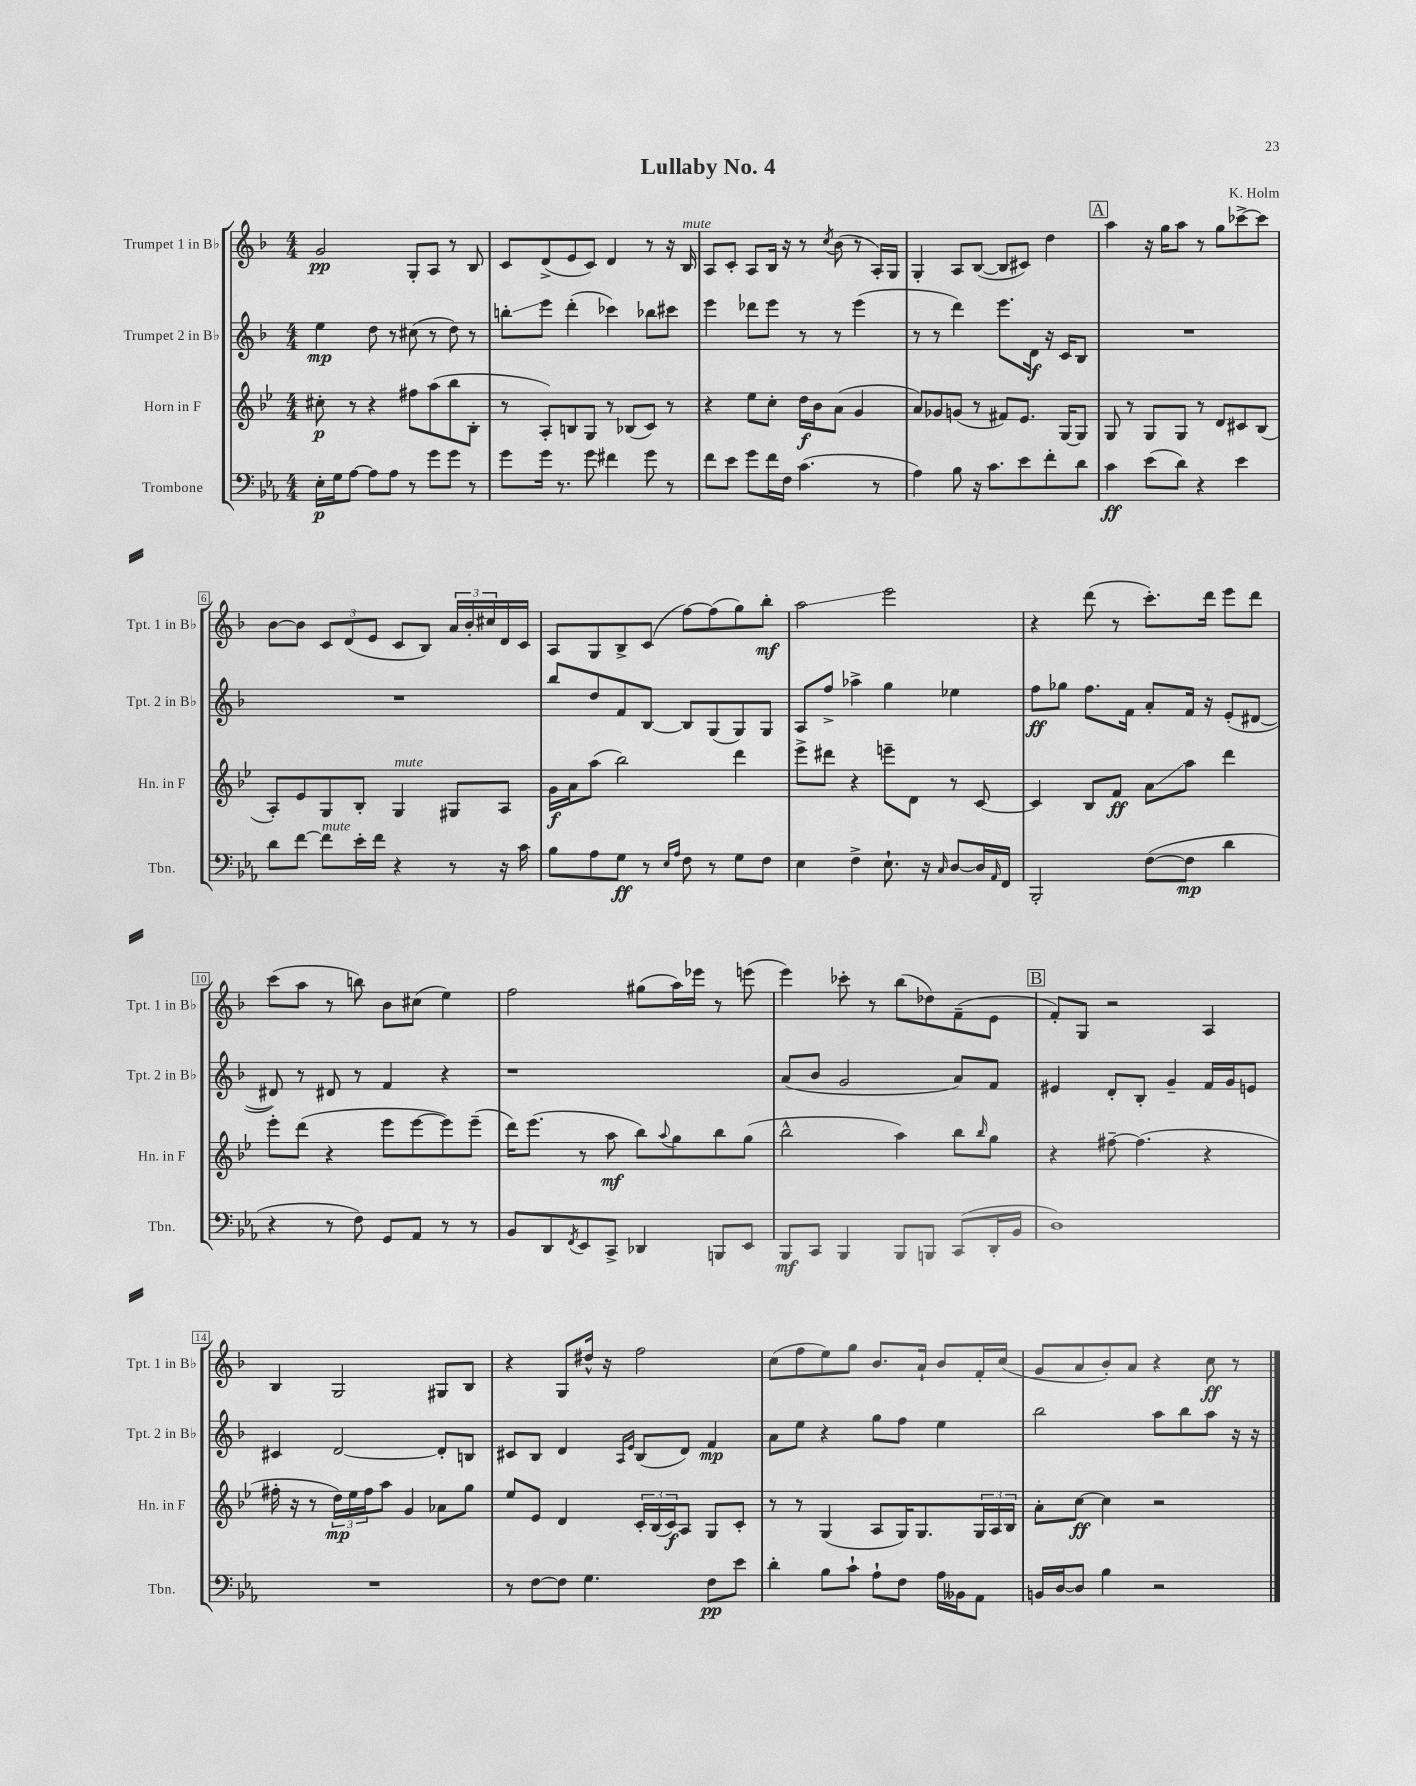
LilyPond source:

\header { title = "Lullaby No. 4" composer = "K. Holm" }
<<
\new StaffGroup <<
\new Staff = "s0" \with { instrumentName = "Trumpet 1 in Bb" shortInstrumentName = "Tpt. 1 in Bb" } {
    \clef treble \key f \major \numericTimeSignature \time 4/4
    g'2\pp g8-. a8 r8 bes8 |
    c'8 d'8->( e'8 c'8) d'4 r8 r16 bes16^\markup { \italic "mute" } |
    a8 c'8-. a8 bes16 r16 r8 \acciaccatura { c''8 } bes'8( r8 a16-.) g16 |
    g4-. a8 bes8~( bes8 cis'8) d''4 |
    \mark \markup { \box "A" } a''4 r16 g''16 a''8 r8 g''8 ces'''8~-> ces'''8 |
    bes'8~ bes'8 \tuplet 3/2 { c'8 d'8( e'8 } c'8 bes8) \tuplet 3/2 { a'16 bes'16-. cis''16 } d'16 c'16 |
    a8 g8 bes8-> c'8( f''8~) f''8( g''8) bes''8-.\mf |
    a''2\glissando e'''2 |
    r4 d'''8( r8 c'''8.-.) d'''16 e'''8 d'''8 |
    c'''8( a''8 r8 b''8) bes'8 cis''8( e''4) |
    f''2 gis''8( a''16) ees'''16 r8 e'''8( |
    e'''4) ces'''8-. r8 bes''8( des''8) f'8--( e'8 |
    \mark \markup { \box "B" } f'8-.) g8 r2 a4 |
    bes4 g2 gis8 bes8 |
    r4 g8 dis''16-^ r16 f''2 |
    c''8( f''8 e''8) g''8 bes'8. a'16-! bes'8 f'16-. c''16( |
    g'8 a'8 bes'8-.) a'8 r4 c''8\ff r8 \bar "|." |
}
\new Staff = "s1" \with { instrumentName = "Trumpet 2 in Bb" shortInstrumentName = "Tpt. 2 in Bb" } {
    \clef treble \key f \major \numericTimeSignature \time 4/4
    e''4\mp d''8 r8 cis''8( r8 d''8) r8 |
    b''8-.\glissando e'''8 d'''4-.( ces'''4) bes''8 cis'''8 |
    e'''4 des'''8 e'''8 r8 r8 e'''4( |
    r8 r8 d'''4) e'''8. d'16\f r16 c'16 bes8 |
    \mark \markup { \box "A" } R1 |
    R1 |
    bes''8 d''8 f'8 bes8~ bes8 g8( g8) g8 |
    a8 f''8-> aes''4-> g''4 ees''4 |
    f''8\ff ges''8 f''8. f'16 a'8-. f'16 r16 e'8-.( dis'8~ |
    dis'8) r8 dis'8 r8 f'4 r4 |
    r1 |
    a'8( bes'8 g'2 a'8) f'8 |
    \mark \markup { \box "B" } eis'4 d'8-. bes8-. g'4-- f'16 g'16 e'8 |
    cis'4 d'2~ d'8-. b8 |
    cis'8 bes8 d'4 \grace { a16 e'16 } bes8( d'8) f'4\mp |
    a'8 e''8 r4 g''8 f''8 e''4 |
    bes''2 a''8 bes''8 a''8 r16 r16 \bar "|." |
}
\new Staff = "s2" \with { instrumentName = "Horn in F" shortInstrumentName = "Hn. in F" } {
    \clef treble \key bes \major \numericTimeSignature \time 4/4
    cis''8-.\p r8 r4 fis''8 a''8( bes''8 bes8-. |
    r8 a8-.) b8 g8 r8 bes8( c'8) r8 |
    r4 ees''8 c''8-. d''16\f bes'16 a'8( g'4 |
    a'8) ges'8 g'8( r8 fis'8) ees'8. g16~ g8 |
    \mark \markup { \box "A" } g8 r8 g8 g8 r8 d'8 cis'8 bes8( |
    a8-.) ees'8 g8 bes8-. g4^\markup { \italic "mute" } gis8 a8 |
    g'16\f a'16 a''8( bes''2) d'''4 |
    ees'''8-> dis'''8 r4 e'''8-- d'8 r8 c'8~ |
    c'4 bes8 f'8\ff a'8\glissando a''8 d'''4 |
    ees'''8-. d'''8( r4 ees'''8 ees'''8~ ees'''8) ees'''8--( |
    d'''16) ees'''8.( r8 a''8\mf bes''8) \appoggiatura { a''8 } g''8 bes''8 g''8( |
    bes''2-^ a''4) bes''8 \grace { bes''16 } g''8 |
    \mark \markup { \box "B" } r4 fis''8~-- fis''4.( r4 |
    fis''16-. r16 r8 \tuplet 3/2 { d''16\mp) ees''16 fis''16 } a''8 g'4 aes'8 g''8 |
    ees''8 ees'8 d'4 \tuplet 3/2 { c'16-. bes16( c'16\f) } a8 g8 c'8-. |
    r8 r8 g4( a8 g16) g8. \tuplet 3/2 { g16 a16 bes16 } |
    a'8-. c''8~\ff c''4 r2 \bar "|." |
}
\new Staff = "s3" \with { instrumentName = "Trombone" shortInstrumentName = "Tbn." } {
    \clef bass \key ees \major \numericTimeSignature \time 4/4
    ees16-.\p g16 aes8~ aes8 aes8 r8 g'8 g'8 r8 |
    g'8 g'16 r8. g'8 fis'4 g'8 r8 |
    f'8 ees'8 g'8 f'16 f16 c'4.( r8 |
    aes4) bes8 r16 c'8. ees'8 f'8-. d'8 |
    \mark \markup { \box "A" } c'4\ff ees'8( d'8) r4 ees'4 |
    d'8 f'8~ f'8^\markup { \italic "mute" } ees'16-. f'16 r4 r8 r16 c'16 |
    bes8 aes8 g8\ff r8 \grace { ees16 aes16 } f8 r8 g8 f8 |
    ees4 f4-> ees8.-! r16 \grace { c16 } d8~ d16 \grace { aes,16 } f,16 |
    bes,,2-. f8~( f8\mp d'4 |
    r4 r8 f8) g,8 aes,8 r8 r8 |
    bes,8 d,8 \acciaccatura { f,8 } ees,8 c,8-> des,4 b,,8 ees,8 |
    bes,,8\mf c,8 bes,,4 bes,,8 b,,8 c,8( d,16-. bes,16 |
    \mark \markup { \box "B" } d1) |
    R1 |
    r8 f8~ f8 g4. f8\pp ees'8 |
    d'4-. bes8 c'8-! aes8-! f8 aes16 beses,16 aes,8 |
    b,16 d16~ d8 bes4 r2 \bar "|." |
}
>>
>>
\layout { \context { \Score \override BarNumber.stencil = #(make-stencil-boxer 0.1 0.3 ly:text-interface::print) } }
